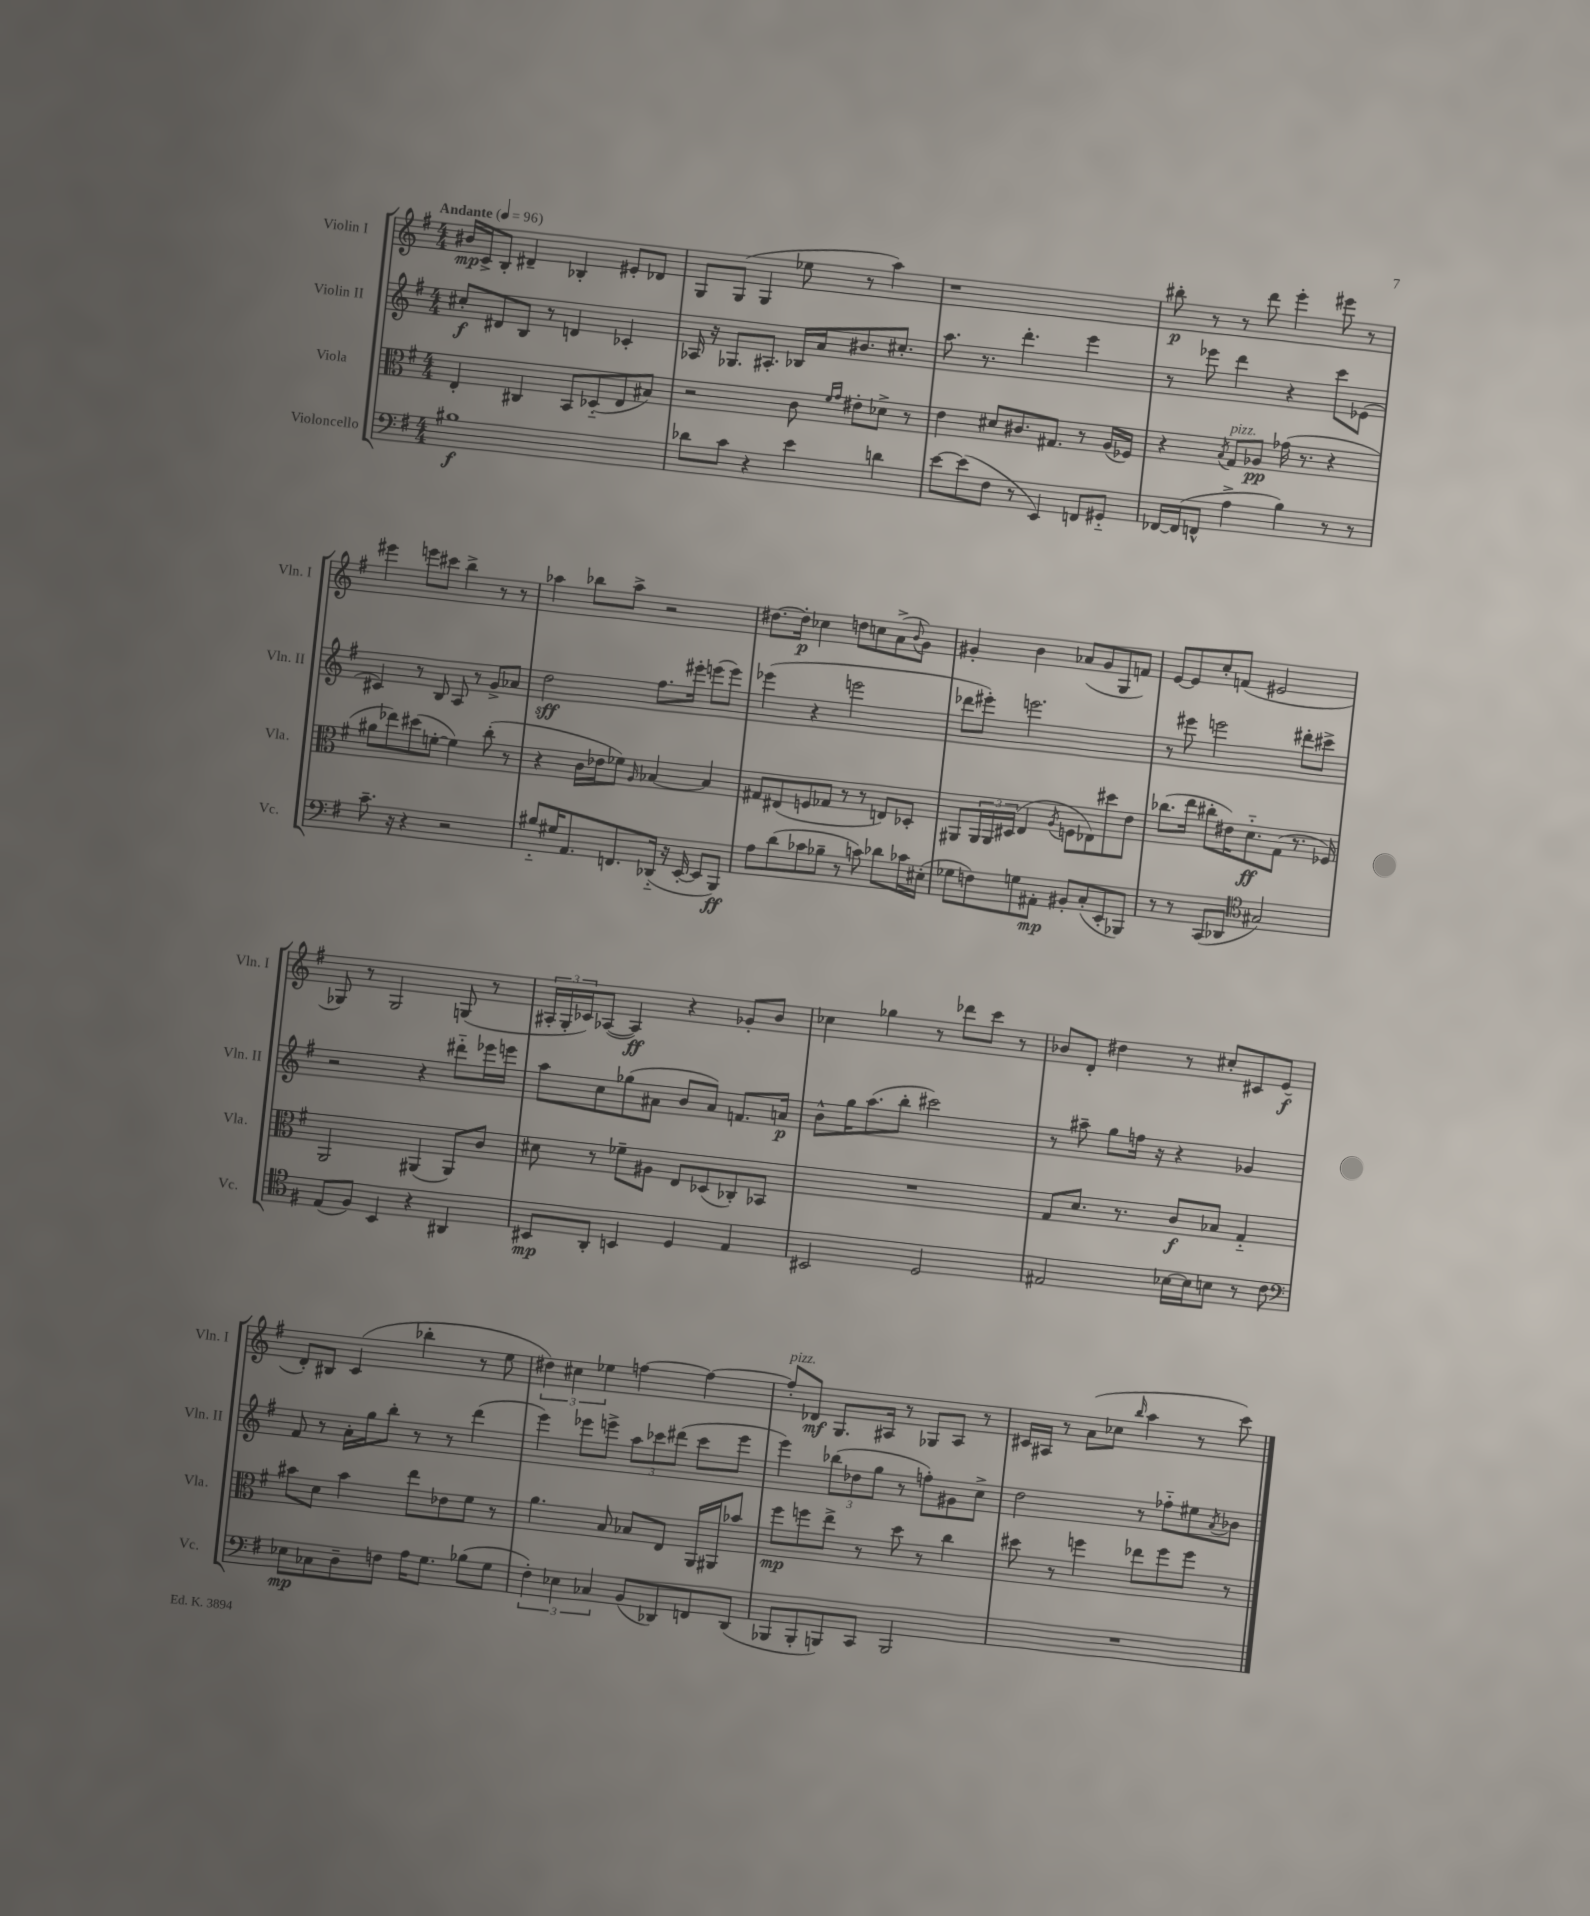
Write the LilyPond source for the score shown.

<<
\new StaffGroup <<
\new Staff = "s0" \with { instrumentName = "Violin I" shortInstrumentName = "Vln. I" } {
    \clef treble \key g \major \numericTimeSignature \time 4/4 \tempo "Andante" 4 = 96
    bis'16\mp c'16-> b8-. dis'4-- bes4-. eis'8-. des'8 |
    g8 g8( g4 ees''8 r8 a''4) |
    r1 |
    bis''8-.\p r8 r8 d'''8 e'''4-. eis'''8 r8 |
    eis'''4 e'''8 cis'''8 b''4-> r8 r8 |
    aes''4 bes''8 aes''8-> r2 |
    dis''8.~ dis''16-.\p ces''4 d''8 c''8 a'8->( \appoggiatura { b'8 } g'8) |
    gis'4-. b'4 aes'8( gis'8 g8 f'8) |
    e'8~ e'8 c''8-. f'8( eis'2 |
    ges8) r8 ges2 g8( r8 |
    \tuplet 3/2 { ais16-. g16-. ces'16) } aes8~( aes4\ff) r4 ges'8-. b'8 |
    ces''4 ges''4 r8 des'''8 c'''8 r8 |
    bes'8 d'8-. dis''4 r8 cis''8-. cis'8 e'8\f( |
    d'8-.) bis8 c'4( bes''4-. r8 e''8 |
    \tuplet 3/2 { dis''4) cis''4 ees''4 } f''4~ f''4~ |
    f''8-.^\markup { \italic "pizz." } des'8\mf g8. ais16 r8 ges8 ais8 r8 |
    cis'16 ais16 r8 a'8( ces''8 \grace { b''16 } a''4 r8 c'''8) \bar "|." |
}
\new Staff = "s1" \with { instrumentName = "Violin II" shortInstrumentName = "Vln. II" } {
    \clef treble \key g \major \numericTimeSignature \time 4/4
    cis''8-.\f dis'8 b8 r8 d'4 ces'4-. |
    aes16 r16 ges8. ais8.-. bes16 a'16 bis'8. cis''8.-. |
    a''8. r8. d'''4.-. e'''4 |
    r8 ees'''8 d'''4 r4 c'''8 ees'8( |
    cis'4) r8 b8 a8 r8 g'8-> aes'8 |
    d''2\sff fis''8. eis'''16-. e'''8( e'''8) |
    ees'''4( r4 e'''2 |
    des'''8 eis'''8-.) e'''2. |
    r8 eis'''8 e'''2 dis'''8-. cis'''8-> |
    r2 r4 dis'''8-_ ees'''16 e'''16 |
    a''8 c''8 ges''8( ais'8 b'8 ais'8) f'8. a'16\p |
    b'8-^ g''16 a''8.( b''8-. cis'''2) |
    r8 ais''8-- g''8 f''16 r16 r4 ges'4 |
    fis'8 r8 a'16-. g''16 b''8-. r8 r8 d'''4( |
    e'''4) ees'''8 e'''8-> \tuplet 3/2 { a''8 ces'''8 dis'''8( } ces'''8 e'''8 |
    e'''4) \tuplet 3/2 { bes''8( des''8 g''8 } r8 f''8-.) gis'8 c''8-> |
    d''2 r8 fes''8-_ eis''8 \acciaccatura { a'8 } bes'8 \bar "|." |
}
\new Staff = "s2" \with { instrumentName = "Viola" shortInstrumentName = "Vla." } {
    \clef alto \key g \major \numericTimeSignature \time 4/4
    e4-. cis4 b,8 des8-_( e8 bis8) |
    r2 c'8 \grace { fis'16 g'16 } eis'8-. des'8-> r8 |
    e'4 dis'8 cis'8. gis8. r8 a16( fes16) |
    r4 \acciaccatura { b8 } g8^\markup { \italic "pizz." } aes8\pp ges'16( r8. r4 |
    ais'8 ees''8) dis''8( f'8~-. f'4) c''8-.( r8 |
    r4 c'16 ees'16 fes'8) \grace { a16 } bes4~ bes4 |
    gis8 eis8( f8 ges8 r8 r8 e8) des8-. |
    ais,8 \tuplet 3/2 { ais,16 ais,16 dis16( } e4 \acciaccatura { a8 } f8 ees8) dis''8 e'8 |
    ces''8.( e''16 cis''8-. eis'16) d'8.-_\ff g8( r8. fes16) |
    a,2 ais,4( ais,8) c'8 |
    dis'8 r8 fes'8-- ais8 e8 des8( ces8-.) bes,8 |
    R1 |
    g8 d'8. r8. c'8\f bes8 g4-_ |
    bis'8 d'8 bis'4 e''8 ees'8 fis'8 r8 |
    a'4. b8 bes8 e8 a,16 ais,16 bes'8 |
    fis''8\mp f''8 e''8-> r8 d''8 r8 c''4 |
    dis''8 r8 f''4 ees''8 f''8 f''8 r8 \bar "|." |
}
\new Staff = "s3" \with { instrumentName = "Violoncello" shortInstrumentName = "Vc." } {
    \clef bass \key g \major \numericTimeSignature \time 4/4
    bis1\f |
    des'8 c'8 r4 e'4 d'4 |
    e'8~ e'8( fis8 r8 e,4) f,8 gis,8-_ |
    fes,16~ fes,16( f,8-^ a4-> b4) r8 r8 |
    c'8.-- r16 r4 r2 |
    bis8-_ gis16 a,8. f,8. des,16-_( r16 e,16~-. e,8 b,,8\ff) |
    a8 d'8( ces'8 bes8-- r8 c'8) des'8 ces'16 eis16-.( |
    ges8 f8) g8 ais,8-.\mp bis,8-. c8-.( e,8-. bes,,8) |
    r8 r8 c,8( des,8 \clef tenor gis2) |
    e8( fis8) b,4 r4 ais,4 |
    bis,8\mp a,8-. b,4 d4 e4 |
    bis,2 d2 |
    eis2 bes16~ bes16 b8 r8 c'8 |
    \clef bass ees8\mp ces8 d8-- f8 a16 g8. bes8( g8 |
    \tuplet 3/2 { fis4-.) ees4 ces4 } b,8( des,8) f,8 des,8( |
    bes,,8 bes,,8-. b,,8) c,8 b,,2 |
    R1 \bar "|." |
}
>>
>>
\layout { \context { \Score \remove "Bar_number_engraver" } }
